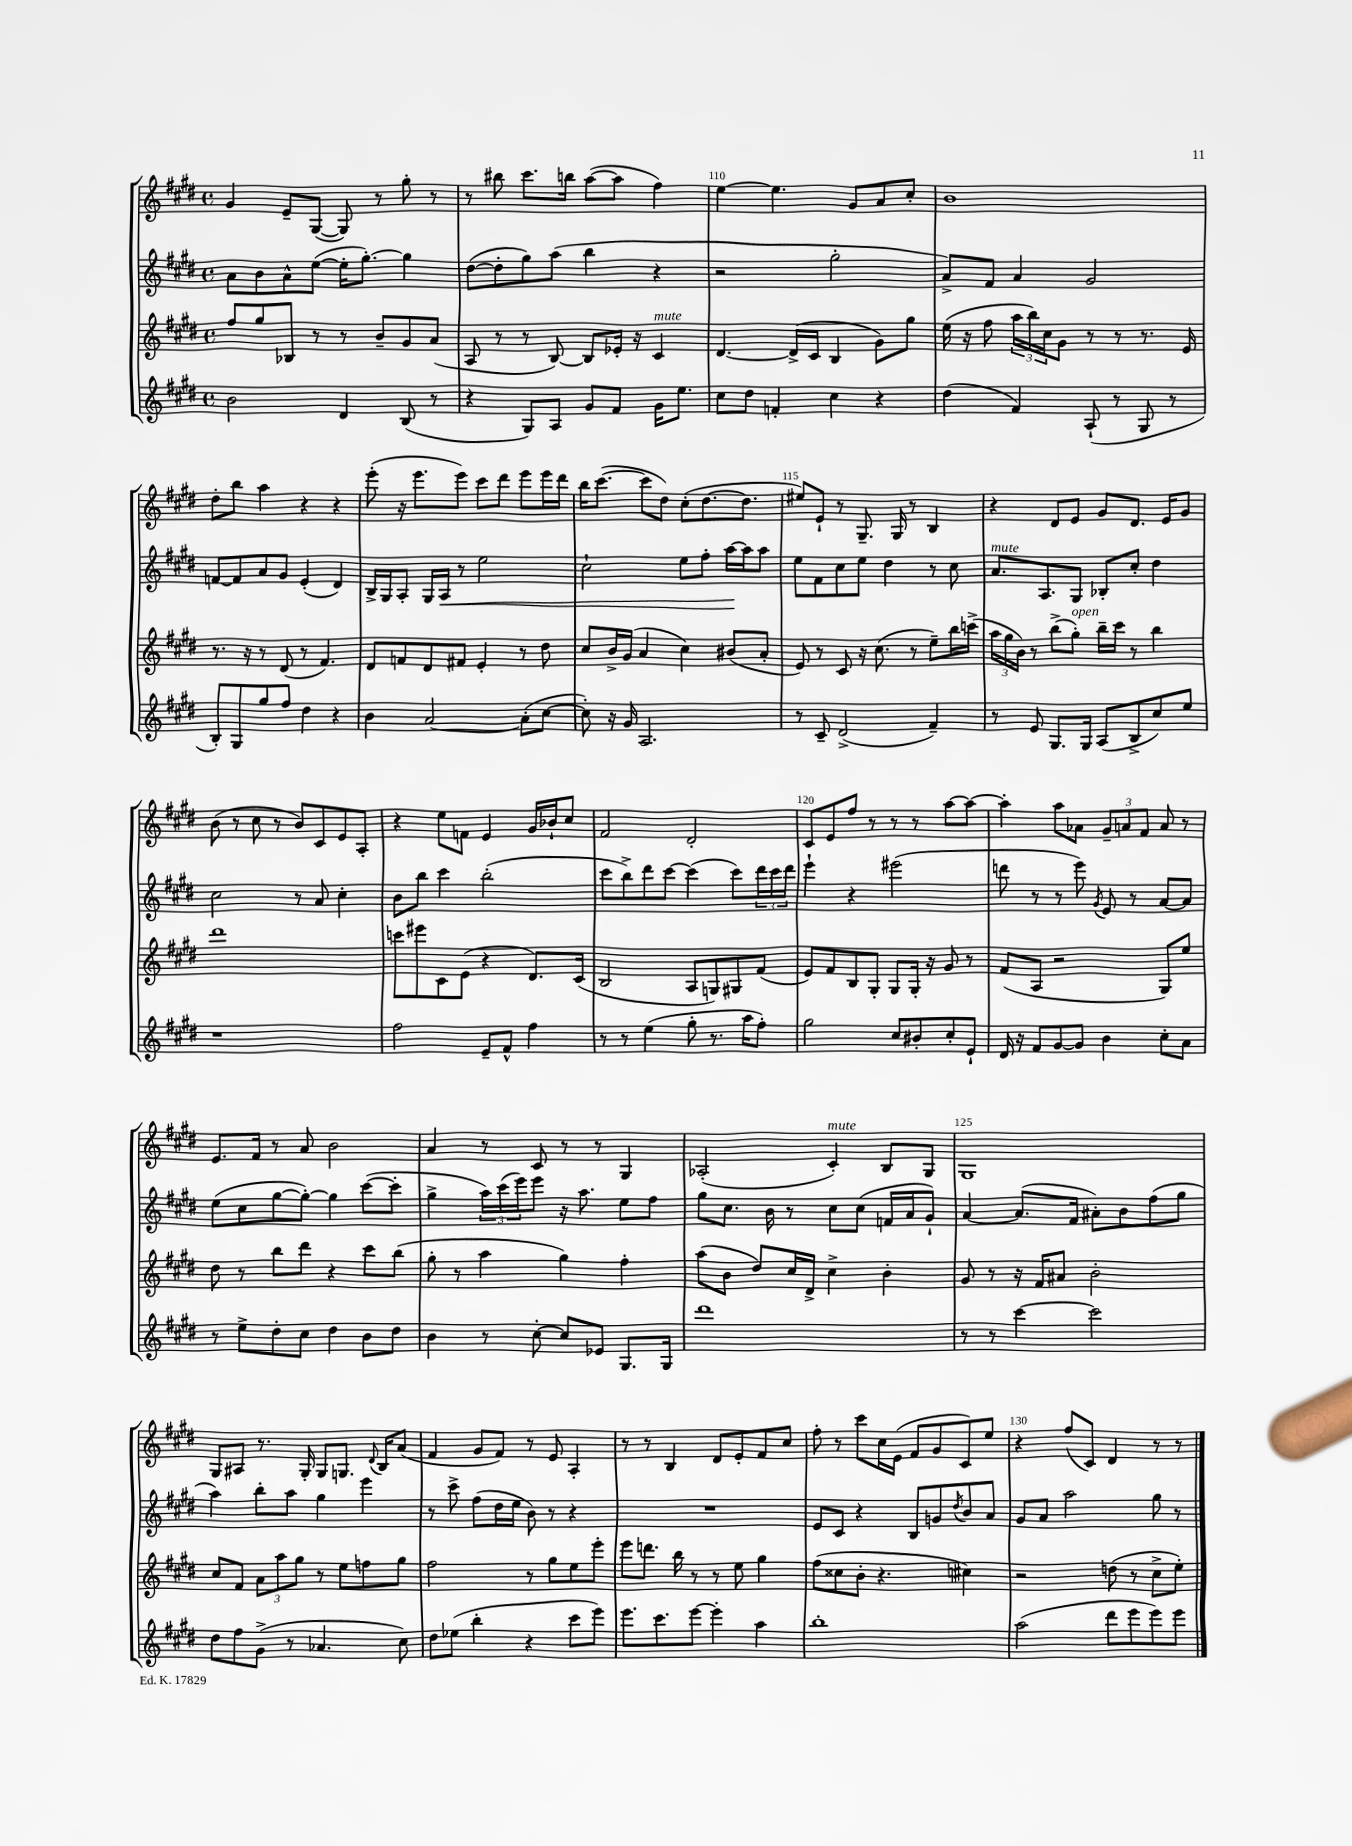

**kern	**kern	**kern	**kern
*staff4	*staff3	*staff2	*staff1
*clefG2	*clefG2	*clefG2	*clefG2
*k[f#c#g#d#]	*k[f#c#g#d#]	*k[f#c#g#d#]	*k[f#c#g#d#]
*M4/4	*M4/4	*M4/4	*M4/4
*met(c)	*met(c)	*met(c)	*met(c)
2b	8ff#	8a	4g#
.	8gg#	8b	.
.	8B-	8a^^	8e~
.	8r	([8ee	([8G#
4d#	8r	16ee']	8G#])
.	.	[8.gg#')	.
.	8b~	.	8r
(8B	8g#	4gg#]	8gg#'
8r	(8a	.	8r
=	=	=	=
4r	8A	([8dd#	8r
.	8r	8dd#']	8bb#
8G#)	8r	8gg#)	8.ccc#
8A	[8B)	(8aa	.
.	.	.	16bb
8g#	8B]	4bb	([8aa
8f#	16e-'	.	8aa]
.	16r	.	.
16g#	4c#	4r	4ff#)
8.ee	.	.	.
=	=	=	=
8cc#	[4.d#	2r	[4ee
8dd#	.	.	.
4f'	.	.	4.ee]
.	(16d#^]	.	.
.	16c#	.	.
4cc#	4B	2gg#'	.
.	.	.	8g#
4r	8g#)	.	8a
.	8gg#	.	8cc#'
=	=	=	=
(4dd#	(16ee	8a^)	1b
.	16r	.	.
.	8ff#	8f#	.
4f#)	24aa	4a	.
.	24bb)	.	.
.	24cc#	.	.
.	8g#	.	.
(8A`	8r	2g#	.
8r	8r	.	.
8G#	8.r	.	.
8r	.	.	.
.	16e	.	.
=	=	=	=
8B')	8.r	[8f	8dd#'
8G#	.	8f]	8bb
.	16r	.	.
8gg#	8r	8a	4aa
8ff#	(8d#	8g#	.
4dd#	8r	(4e'	4r
.	4.f#)	.	.
4r	.	4d#)	4r
=	=	=	=
4b	8d#	16B^	(8eee'
.	.	16G#	.
.	8f	8A'	16r
.	.	.	8.eee
[2a	8d#	16G#	.
.	.	16A	.
.	8f#	8r	8eee)
.	4e'	2ee	8ccc#
.	.	.	8ddd#
(8a']	8r	.	8eee
[8cc#	8dd#	.	16eee
.	.	.	16ddd#
=	=	=	=
8cc#'])	8cc#	2cc#`	16bb
.	.	.	([8.ccc#
16r	16b^	.	.
16g#	(16g#	.	.
2.A	4a	.	8ccc#]
.	.	.	8dd#)
.	4cc#)	8ee	(8cc#'
.	.	8ff#'	[8.dd#
.	(8b#	[16aa	.
.	.	16aa]	8.dd#]
.	8a'	8aa	.
=	=	=	=
8r	8e)	8ee	8ee#)
8c#~	8r	8f#	8e`
(2d#^	8c#	8cc#	8r
.	16r	8ee	8.G#~
.	(8.cc#	.	.
.	.	4dd#	.
.	.	.	16G#
.	8r	.	8r
4f#~)	8ee~)	8r	4B
.	16bb	8cc#	.
.	(16ccc^	.	.
=	=	=	=
8r	24aa	8.a	4r
.	24gg#	.	.
.	24b)	.	.
8e	8r	.	.
.	.	8.A	.
8.G#	(8bb^	.	8d#
.	8gg#')	8G#	8e
16G#	.	.	.
(8A	16bb~	8B-'	8g#
.	16ccc#	.	.
8B^	8r	8cc#'	8.d#
8cc#)	4bb	4dd#	.
.	.	.	16e
8ee	.	.	8g#
=	=	=	=
1r	1ddd#	2cc#	(8b
.	.	.	8r
.	.	.	8cc#
.	.	.	8r
.	.	8r	8b)
.	.	8a	8c#
.	.	4cc#'	8e
.	.	.	8A'
=	=	=	=
2ff#	8ccc	8b	4r
.	8eee#	8bb	.
.	8c#	4ccc#	8ee
.	(8e	.	8f
8e~	4r	(2bb'	4e
8f#^^	.	.	.
4ff#	8.d#)	.	16g#
.	.	.	16b-`
.	.	.	8cc#
.	(16c#	.	.
=	=	=	=
8r	2B	8ccc#	2f#
8r	.	8bb^)	.
(4ee	.	8ddd#	.
.	.	[8ccc#	.
8gg#'	8A	(4ccc#]	2d#'
8.r	8G)	.	.
.	8G#	8ccc#)	.
16aa	.	.	.
8ff#')	(8f#	24ddd#	.
.	.	24ccc#	.
.	.	24ddd#	.
=	=	=	=
2gg#	8e)	4eee`	8c#
.	8f#	.	8e
.	8B	4r	8ff#
.	8G#'	.	8r
8cc#	8G#	(2eee#	8r
8b#'	16G#'	.	8r
.	16r	.	.
8cc#'	8g#	.	[8aa
8e`	8r	.	8aa_
=	=	=	=
16d#	(8f#	8ddd	4aa']
16r	.	.	.
8f#	8A	8r	.
[8g#	2r	8r	8aa
8g#]	.	8eee)	8a-
.	.	8qg#	.
4b	.	8e	12g#~
.	.	.	12a
.	.	8r	.
.	.	.	12f#
8cc#'	8G#)	[8a	8a
8a	8ee	8a]	8r
=	=	=	=
8r	8dd#	(8ee	8.e
8ee^	8r	8cc#	.
.	.	.	16f#
8dd#'	8bb	[8gg#	8r
8cc#	8ddd#	8gg#'_)	8a
4dd#	4r	4gg#]	2b
8b	8ccc#	([8ccc#	.
8dd#	(8bb	8ccc#']	.
=	=	=	=
4b	8gg#'	4gg#^	4a
.	8r	.	.
8r	4aa	24aa)	8r
.	.	(24ccc#	.
.	.	24eee)	.
[8cc#'	.	8eee	8c#
8cc#]	4gg#)	16r	8r
.	.	8.aa	.
8e-	.	.	8r
8.G#	4ff#'	8ee	4G#
.	.	8ff#	.
16G#	.	.	.
=	=	=	=
1ddd#	(8aa	8gg#	(2A-'
.	8b	8.cc#	.
.	8dd#)	.	.
.	.	16b	.
.	16cc#	8r	.
.	16d#^	.	.
.	4cc#^	8cc#	4c#')
.	.	(8cc#	.
.	4b'	16f	8B
.	.	16a	.
.	.	8g#`)	8G#
=	=	=	=
8r	8g#	[4a	1G#
8r	8r	.	.
[4ccc#	16r	(8.a]	.
.	16f#	.	.
.	8a#	.	.
.	.	16f#	.
2ccc#]	2b'	8a#')	.
.	.	8b	.
.	.	(8ff#	.
.	.	8gg#	.
=	=	=	=
8dd#	8cc#	4aa)	8G#
8ff#	8f#	.	8A#
(8g#^	12a	8bb'	8.r
.	12aa	.	.
8r	.	8aa	.
.	12gg#	.	.
.	.	.	16G#'
4.a-	8r	4gg#	8G#
.	8ee	.	8.G
.	8ff	4eee	.
.	.	.	8qqd#
.	.	.	16B
8cc#)	8gg#	.	(8a
=	=	=	=
8dd#	2ff#	8r	4f#
(8ee-	.	8ccc#^	.
4bb'	.	(8ff#	8g#
.	.	16dd#	8f#)
.	.	16ee	.
4r	8r	8b)	8r
.	8gg#	8r	8e
8ccc#	8ee	4r	4A'
8eee)	8eee'	.	.
=	=	=	=
8.eee	8eee	1r	8r
.	8.ddd	.	8r
8.ccc#	.	.	.
.	.	.	4B
.	16bb	.	.
[8eee	8r	.	.
4eee']	8r	.	8d#
.	8ee	.	8e'
4aa	4gg#	.	8f#
.	.	.	8cc#
=	=	=	=
1bb'	(8ff#	8e	8ff#'
.	8cc##	8c#	8r
.	8b'	4r	8ccc#
.	4.r	.	16cc#
.	.	.	(16e
.	.	8B	8f#
.	.	8g	8g#
.	.	8qdd#	.
.	4cc#)	8b	8c#)
.	.	8a	8ee
=	=	=	=
(2aa	2r	8g#	4r
.	.	8a	.
.	.	2aa	(8ff#
.	.	.	8c#)
8ddd#	(8dd	.	4d#
8eee	8r	.	.
8eee)	8cc#^	8gg#	8r
8eee	8ee')	8r	8r
==	==	==	==
*-	*-	*-	*-
